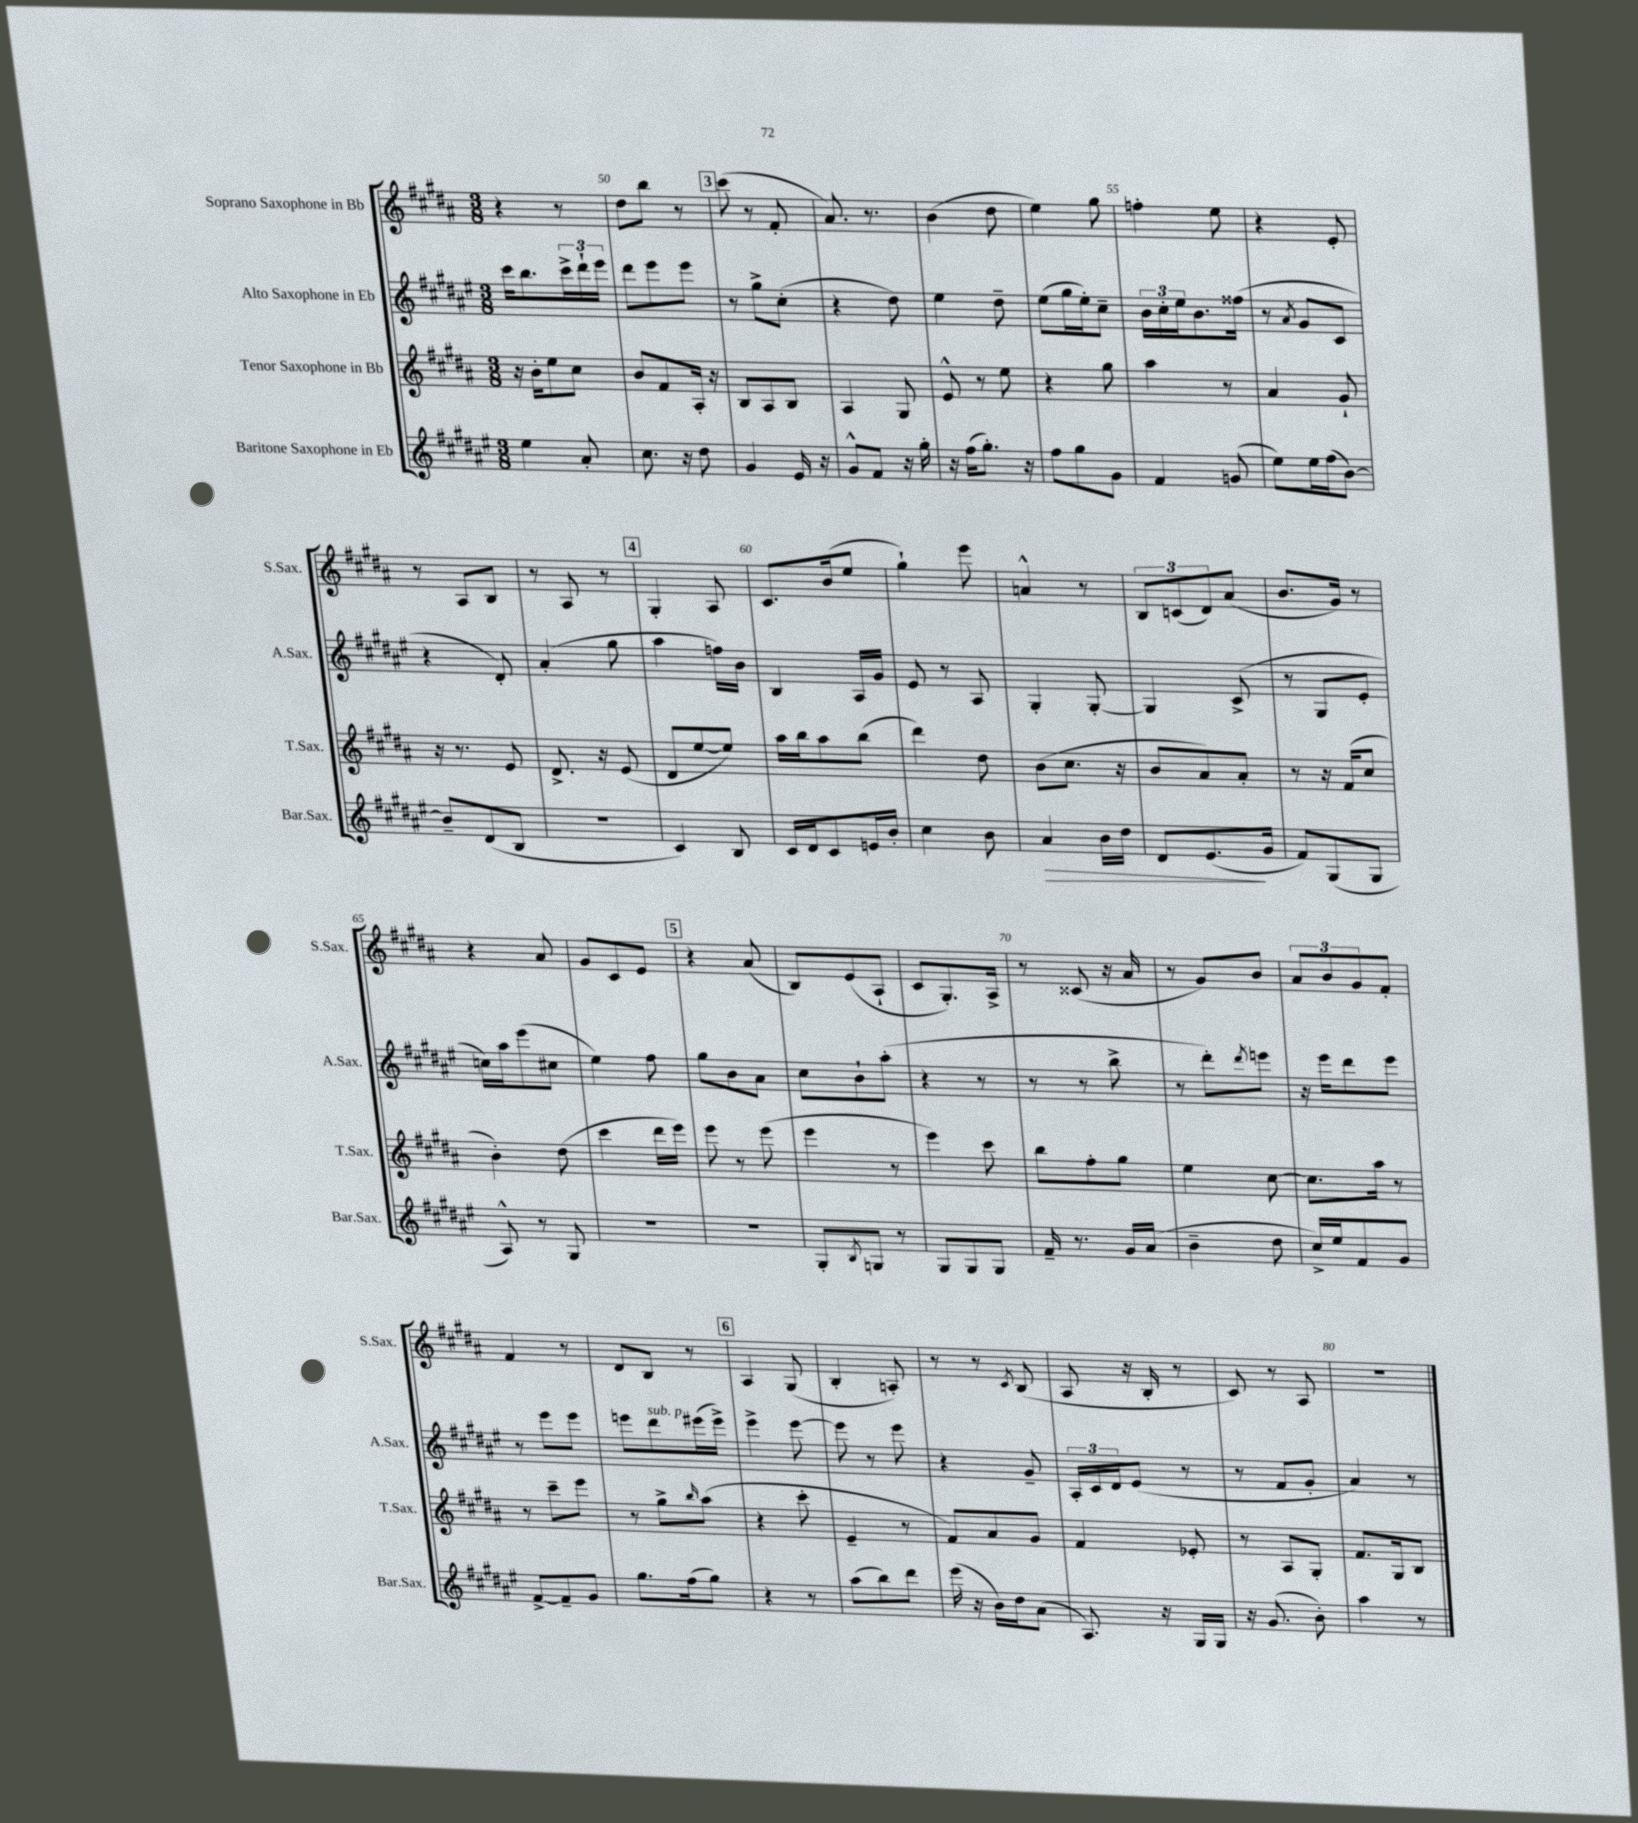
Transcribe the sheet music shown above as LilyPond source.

<<
\new StaffGroup <<
\new Staff = "s0" \with { instrumentName = "Soprano Saxophone in Bb" shortInstrumentName = "S.Sax." } {
    \clef treble \key b \major \numericTimeSignature \time 3/8
    r4 r8 |
    dis''8 b''8 r8 |
    \mark \markup { \box "3" } cis'''8( r8 fis'8-. |
    ais'8.) r8. |
    b'4( dis''8 |
    e''4) gis''8 |
    f''4-. e''8 |
    r4 e'8-. |
    r8 ais8 b8 |
    r8 ais8 r8 |
    \mark \markup { \box "4" } gis4-. ais8 |
    cis'8. b'16( e''8 |
    gis''4-!) e'''8 |
    a'4-^ r8 |
    \tuplet 3/2 { b8 c'8( dis'8) } ais'8( |
    b'8. gis'16) r8 |
    r4 ais'8 |
    gis'8 cis'8 e'8 |
    \mark \markup { \box "5" } r4 ais'8( |
    b8) e'8( ais8-! |
    cis'8 gis8.-.) ais16-> |
    r8 cisis'8( r16 ais'16 |
    r8 gis'8) b'8 |
    \tuplet 3/2 { ais'8 b'8 gis'8 } fis'8-. |
    fis'4 r8 |
    dis'8 b8 r8 |
    \mark \markup { \box "6" } ais4 gis8( |
    b4-. a8-.) |
    r8 r8 \acciaccatura { cis'8 } b8( |
    ais8 r16 b16-. r8 |
    cis'8) r8 ais8 |
    R4. \bar "|." |
}
\new Staff = "s1" \with { instrumentName = "Alto Saxophone in Eb" shortInstrumentName = "A.Sax." } {
    \clef treble \key fis \major \numericTimeSignature \time 3/8
    cis'''16 b''8. \tuplet 3/2 { cis'''16-> dis'''16-! eis'''16 } |
    dis'''8 eis'''8 eis'''8 |
    \mark \markup { \box "3" } r8 gis''8-> cis''8-.( |
    r4 dis''8) |
    eis''4 dis''8-- |
    eis''8( gis''16 eis''16-.) cis''8-- |
    \tuplet 3/2 { b'16 cis''16-. eis''16 } b'8. fisis''16( |
    r8 \acciaccatura { ais'8 } gis'8 cis'8 |
    r4 dis'8-.) |
    ais'4-.( gis''8 |
    \mark \markup { \box "4" } ais''4 f''16) b'16 |
    b4 ais16 gis'16 |
    eis'8 r8 ais8 |
    gis4-. gis8~-. |
    gis4 cis'8->( |
    r8 gis8 eis'8-. |
    c''16) ais''16 eis'''8( cis''8 |
    eis''4) fis''8 |
    \mark \markup { \box "5" } gis''8 b'8 ais'8 |
    cis''8 b'8-! ais''8-.( |
    r4 r8 |
    r8 r8 b''8-> |
    r8 dis'''8-.) \acciaccatura { dis'''8 } e'''8 |
    r16 eis'''16 dis'''8 eis'''8 |
    r8 eis'''8 eis'''8 |
    e'''8 dis'''8^\markup { \italic "sub. p" } eis'''16( eis'''16->) |
    \mark \markup { \box "6" } eis'''4-> eis'''8~ |
    eis'''8 r8 eis'''8 |
    r4 gis'8-- |
    \tuplet 3/2 { ais16-. cis'16 dis'16 } eis'8( r8 |
    r8 fis'8 gis'8-. |
    ais'4) r8 \bar "|." |
}
\new Staff = "s2" \with { instrumentName = "Tenor Saxophone in Bb" shortInstrumentName = "T.Sax." } {
    \clef treble \key b \major \numericTimeSignature \time 3/8
    r16 b'16-. e''8 cis''8 |
    b'8 fis'8 ais16-. r16 |
    \mark \markup { \box "3" } b8 ais8 b8 |
    ais4 gis8 |
    e'8-^ r8 e''8 |
    r4 gis''8 |
    ais''4 r8 |
    ais'4 gis'8-! |
    r16 r8. e'8 |
    dis'8.-> r16 e'8( |
    \mark \markup { \box "4" } dis'8 e''8~ e''8) |
    ais''16 b''16 ais''8 b''8( |
    dis'''4) dis''8 |
    b'8( cis''8. r16 |
    b'8 ais'8) ais'8-. |
    r8 r16 fis'16( cis''8 |
    b'4-.) dis''8( |
    cis'''4 dis'''16 e'''16) |
    \mark \markup { \box "5" } e'''8 r8 e'''8( |
    e'''4 r8 |
    e'''4) cis'''8 |
    b''8 fis''8-. gis''8 |
    e''4 cis''8~ |
    cis''8. ais''16 r8 |
    r8 cis'''8-- e'''8 |
    r8 gis''8-> \grace { b''16 } ais''8( |
    \mark \markup { \box "6" } r4 cis'''8-. |
    e'4-- r8 |
    fis'8) ais'8 gis'8 |
    fis'4 ees'8-. |
    r8 ais8 gis8-. |
    fis'8. gis16 b8 \bar "|." |
}
\new Staff = "s3" \with { instrumentName = "Baritone Saxophone in Eb" shortInstrumentName = "Bar.Sax." } {
    \clef treble \key fis \major \numericTimeSignature \time 3/8
    eis''4 ais'8-. |
    cis''8. r16 dis''8 |
    \mark \markup { \box "3" } gis'4 eis'16 r16 |
    gis'8-^ fis'8 r16 gis''16-. |
    r16 fis''16( gis''8.-.) r16 |
    fis''8 gis''8 gis'8 |
    fis'4 g'8( |
    eis''8) eis''16 fis''16( b'8~) |
    b'8-- dis'8( b8 |
    R4. |
    \mark \markup { \box "4" } cis'4) b8 |
    cis'16 dis'16 cis'8 e'16 b'16-. |
    cis''4 b'8 |
    ais'4\> b'16 dis''16 |
    dis'8 eis'8.\!( gis'16 |
    fis'8) gis8( gis8 |
    ais8-^) r8 gis8 |
    R4. |
    \mark \markup { \box "5" } R4. |
    gis8-. \acciaccatura { b8 } g8 r8 |
    gis8 gis8 gis8 |
    fis'16-- r8. gis'16 ais'16( |
    b'4-- dis''8 |
    cis''16->) eis''16 fis'8 gis'8 |
    fis'8~-> fis'8-- gis'8 |
    gis''8. fis''16( gis''8) |
    \mark \markup { \box "6" } r4 r8 |
    ais''8( b''8) dis'''8 |
    eis'''16( r16 b'16) dis''16 ais'8( |
    ais8.) r16 gis16 gis16 |
    r16 gis'8.( b'8-.) |
    ais''4 r8 \bar "|." |
}
>>
>>
\layout { \context { \Score currentBarNumber = #49 \override BarNumber.break-visibility = ##(#f #t #t) barNumberVisibility = #(every-nth-bar-number-visible 5) } }
